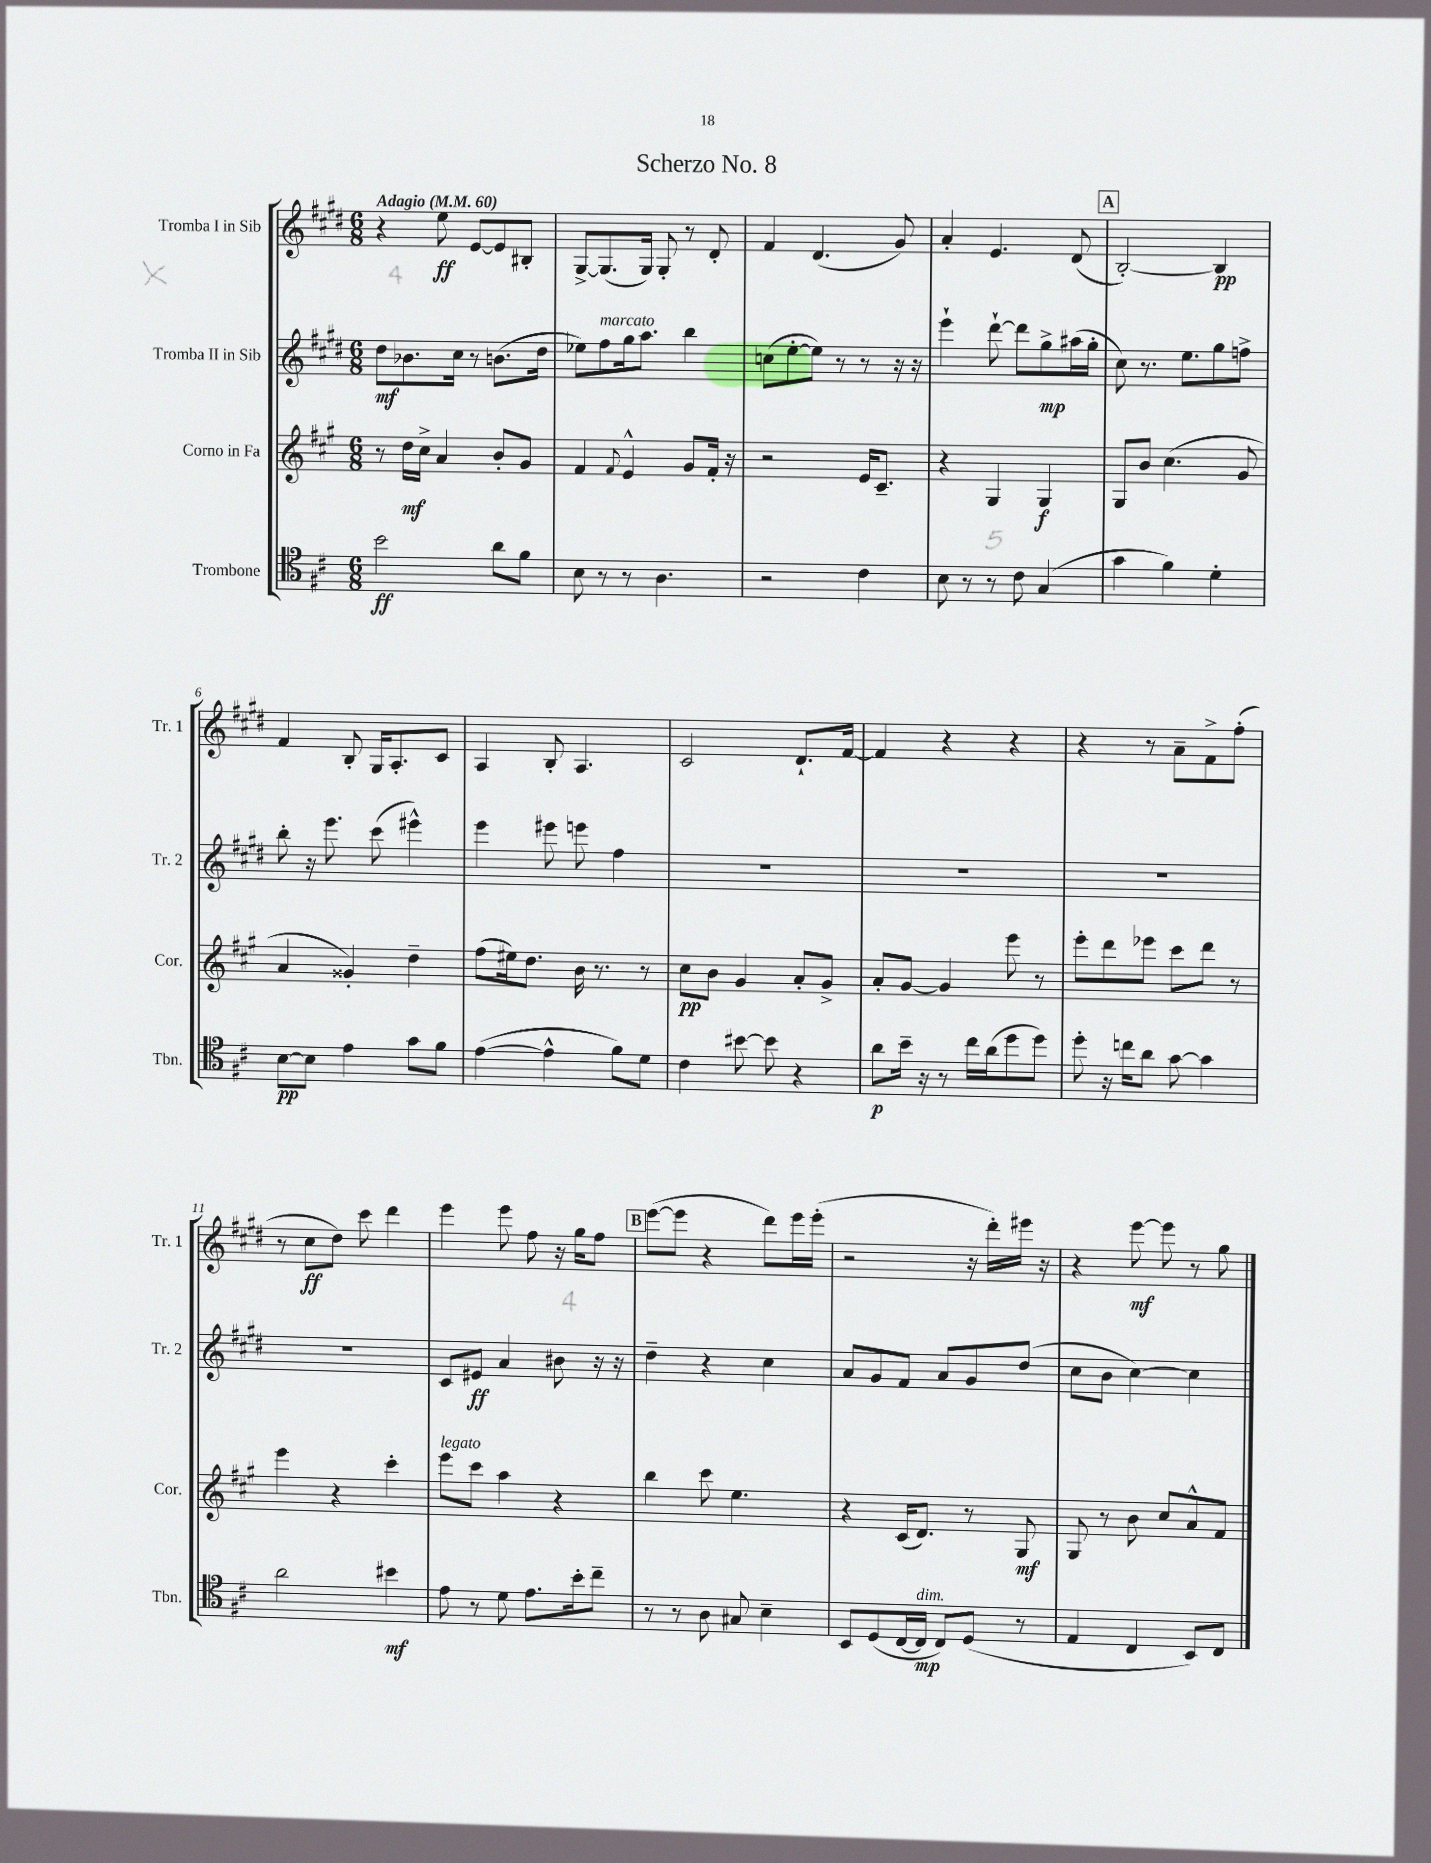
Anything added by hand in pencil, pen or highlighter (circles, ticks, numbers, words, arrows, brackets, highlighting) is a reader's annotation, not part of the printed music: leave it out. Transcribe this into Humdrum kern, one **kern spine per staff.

**kern	**dynam	**kern	**dynam	**kern	**dynam	**kern	**dynam
*part4	*part4	*part3	*part3	*part2	*part2	*part1	*part1
*staff4	*staff4	*staff3	*staff3	*staff2	*staff2	*staff1	*staff1
*I"Trombone	*	*I"Corno in Fa	*	*I"Tromba II in Sib	*	*I"Tromba I in Sib	*
*I'Tbn.	*	*I'Cor.	*	*I'Tr. 2	*	*I'Tr. 1	*
*clefC4	*	*clefG2	*	*clefG2	*	*clefG2	*
*k[f#c#]	*	*k[f#c#g#]	*	*k[f#c#g#d#]	*	*k[f#c#g#d#]	*
*M6/8	*	*M6/8	*	*M6/8	*	*M6/8	*
*MM60	*	*MM60	*	*MM60	*	*MM60	*
=1	=1	=1	=1	=1	=1	=1	=1
!	!	!	!	!	!	!LO:TX:a:B:t=Adagio	!
2b\	ff	8r	.	8dd#\L	mf	4r	.
.	.	16dd\LL	mf	8.b-X\	.	.	.
.	.	16cc#^\JJ	.	.	.	.	.
.	.	4a/	.	.	.	8ee\	ff
.	.	.	.	16cc#\Jk	.	.	.
.	.	.	.	8r	.	[8e/L	.
8a\L	.	8b'/L	.	(8.bn\L	.	8e/]	.
8f#\J	.	8g#/J	.	.	.	8B#X'/J	.
.	.	.	.	16dd#\Jk	.	.	.
=2	=2	=2	=2	=2	=2	=2	=2
8B\	.	4f#/	.	8ee-X\L)	.	[8G#^/L	.
!	!	!	!	!LO:TX:a:i:t=marcato	!	!	!
8r	.	.	.	8ff#\	.	(8.G#/]	.
.	.	8qqf#/	.	.	.	.	.
8r	.	4e^^/	.	16gg#\k	.	.	.
.	.	.	.	8.aa\J	.	16G#/Jk)	.
4.A\	.	.	.	.	.	8G#'/	.
.	.	8g#/L	.	4bb\	.	8r	.
.	.	16f#'/Jk	.	.	.	8d#'/	.
.	.	16r	.	.	.	.	.
=3	=3	=3	=3	=3	=3	=3	=3
2r	.	2r	.	(8ccn\L	.	4f#/	.
.	.	.	.	[8ee'\	.	.	.
.	.	.	.	8ee\J])	.	(4.d#/	.
.	.	.	.	8r	.	.	.
4c#\	.	16e/KL	.	8r	.	.	.
.	.	8.c#~/J	.	.	.	.	.
.	.	.	.	16r	.	8g#/)	.
.	.	.	.	16r	.	.	.
=4	=4	=4	=4	=4	=4	=4	=4
8B\	.	4r	.	4eee`\	.	4a'/	.
8r	.	.	.	.	.	.	.
8r	.	4G#/	.	[8ddd#`\	.	4.e/	.
8c#\	.	.	.	8ddd#\L]	.	.	.
(4G/	.	4G#/	f	8gg#^\	mp	.	.
.	.	.	.	(16aa#X\L	.	(8d#/	.
.	.	.	.	16gg#'\JJ	.	.	.
!!LO:REH:place=s1:t=A
=5	=5	=5	=5	=5	=5	=5	=5
4g\	.	8G#/L	.	8cc#\)	.	[2B'/)	.
.	.	8b/J	.	8.r	.	.	.
4f#\)	.	(4.cc#\	.	.	.	.	.
.	.	.	.	8.ee\L	.	.	.
4d'\	.	.	.	8gg#\	.	4B/]	pp
.	.	8g#/	.	8ffn^\J	.	.	.
!!LO:LB:g=z
=6	=6	=6	=6	=6	=6	=6	=6
[8B\L	pp	4a/	.	8bb'\	.	4f#/	.
8B\J]	.	.	.	16r	.	.	.
.	.	.	.	8.eee\	.	.	.
4e\	.	4g##X'/)	.	.	.	8B'/	.
.	.	.	.	(8ccc#\	.	16G#/KL	.
.	.	.	.	.	.	8.A'/	.
8g\L	.	4dd~\	.	4eee#X^^\)	.	.	.
8f#\J	.	.	.	.	.	8c#/J	.
=7	=7	=7	=7	=7	=7	=7	=7
([4e\	.	(8ff#\L	.	4eee\	.	4A/	.
.	.	16ee#X\k)	.	.	.	.	.
.	.	8.dd\J	.	.	.	.	.
4e^^\]	.	.	.	8eee#X\	.	8B'/	.
.	.	16b\	.	8eeen\	.	4.A/	.
.	.	8.r	.	.	.	.	.
8f#\L)	.	.	.	4ff#\	.	.	.
8d\J	.	8r	.	.	.	.	.
=8	=8	=8	=8	=8	=8	=8	=8
4c#\	.	8cc#\L	pp	2.r	.	2c#/	.
.	.	8b\J	.	.	.	.	.
[8b#X\	.	4g#/	.	.	.	.	.
8b#\]	.	.	.	.	.	.	.
4r	.	8a'/L	.	.	.	8.d#`/L	.
.	.	8g#^/J	.	.	.	.	.
.	.	.	.	.	.	[16f#/Jk	.
=9	=9	=9	=9	=9	=9	=9	=9
8a\L	p	8a'/L	.	2.r	.	4f#/]	.
16b~\Jk	.	[8g#/J	.	.	.	.	.
16r	.	.	.	.	.	.	.
8r	.	4g#/]	.	.	.	4r	.
16cc#\LL	.	.	.	.	.	.	.
(16a\J	.	.	.	.	.	.	.
8dd\	.	8eee\	.	.	.	4r	.
8dd\J)	.	8r	.	.	.	.	.
=10	=10	=10	=10	=10	=10	=10	=10
8dd'\	.	8eee'\L	.	2.r	.	4r	.
16r	.	8ddd\	.	.	.	.	.
16ccn\KL	.	.	.	.	.	.	.
8a\J	.	8eee-X\J	.	.	.	8r	.
[8g\	.	8ccc#\L	.	.	.	8a~\L	.
4g\]	.	8ddd\J	.	.	.	8f#^\	.
.	.	8r	.	.	.	(8ff#'\J	.
!!LO:LB:g=z
=11	=11	=11	=11	=11	=11	=11	=11
2a\	.	4eee\	.	2.r	.	8r	.
.	.	.	.	.	.	8cc#\L	ff
.	.	4r	.	.	.	8dd#\J)	.
.	.	.	.	.	.	8ccc#\	.
4b#X\	mf	4ccc#'\	.	.	.	4ddd#\	.
=12	=12	=12	=12	=12	=12	=12	=12
!	!	!LO:TX:a:i:t=legato	!	!	!	!	!
8e\	.	8eee\L	.	8c#/L	.	4eee\	.
8r	.	8ccc#\J	.	8e#X/J	ff	.	.
8d\	.	4aa\	.	4a/	.	8eee\	.
8.e\L	.	.	.	.	.	8ff#\	.
.	.	4r	.	8b#X\	.	16r	.
16b'\k	.	.	.	.	.	16gg#\KL	.
8cc#~\J	.	.	.	16r	.	8ff#\J	.
.	.	.	.	16r	.	.	.
!!LO:REH:place=s1:t=B
=13	=13	=13	=13	=13	=13	=13	=13
8r	.	4bb\	.	4dd#~\	.	([8eee\L	.
8r	.	.	.	.	.	8eee\J]	.
8A\	.	8ccc#\	.	4r	.	4r	.
8G#X/	.	4.ee\	.	.	.	.	.
4B~\	.	.	.	4cc#\	.	8ddd#\L)	.
.	.	.	.	.	.	16eee\L	.
.	.	.	.	.	.	(16eee'\JJ	.
=14	=14	=14	=14	=14	=14	=14	=14
8BB/L	.	4r	.	8a/L	.	2r	.
(8D/	.	.	.	8g#/	.	.	.
[16C#/L	.	(16c#/KL	.	8f#/J	.	.	.
!LO:TX:a:i:t=dim.	!	!	!	!	!	!	!
16C#/JJ]	mp	8.d/J)	.	.	.	.	.
8C#/L)	.	.	.	8a/L	.	.	.
(8D/J	.	8r	.	8g#/	.	16r	.
.	.	.	.	.	.	16ddd#'\LL)	.
8r	.	8G#/	mf	(8dd#/J	.	16eee#X\JJ	.
.	.	.	.	.	.	16r	.
=15	=15	=15	=15	=15	=15	=15	=15
4E/	.	8G#/	.	8cc#\L	.	4r	.
.	.	8r	.	8b\J	.	.	.
4C#/	.	8b\	.	[4cc#\)	.	[8eee\	mf
.	.	8cc#/L	.	.	.	8eee\]	.
8BB/L)	.	8a^^/	.	4cc#\]	.	8r	.
8C#/J	.	8f#/J	.	.	.	8gg#\	.
==	==	==	==	==	==	==	==
*-	*-	*-	*-	*-	*-	*-	*-
